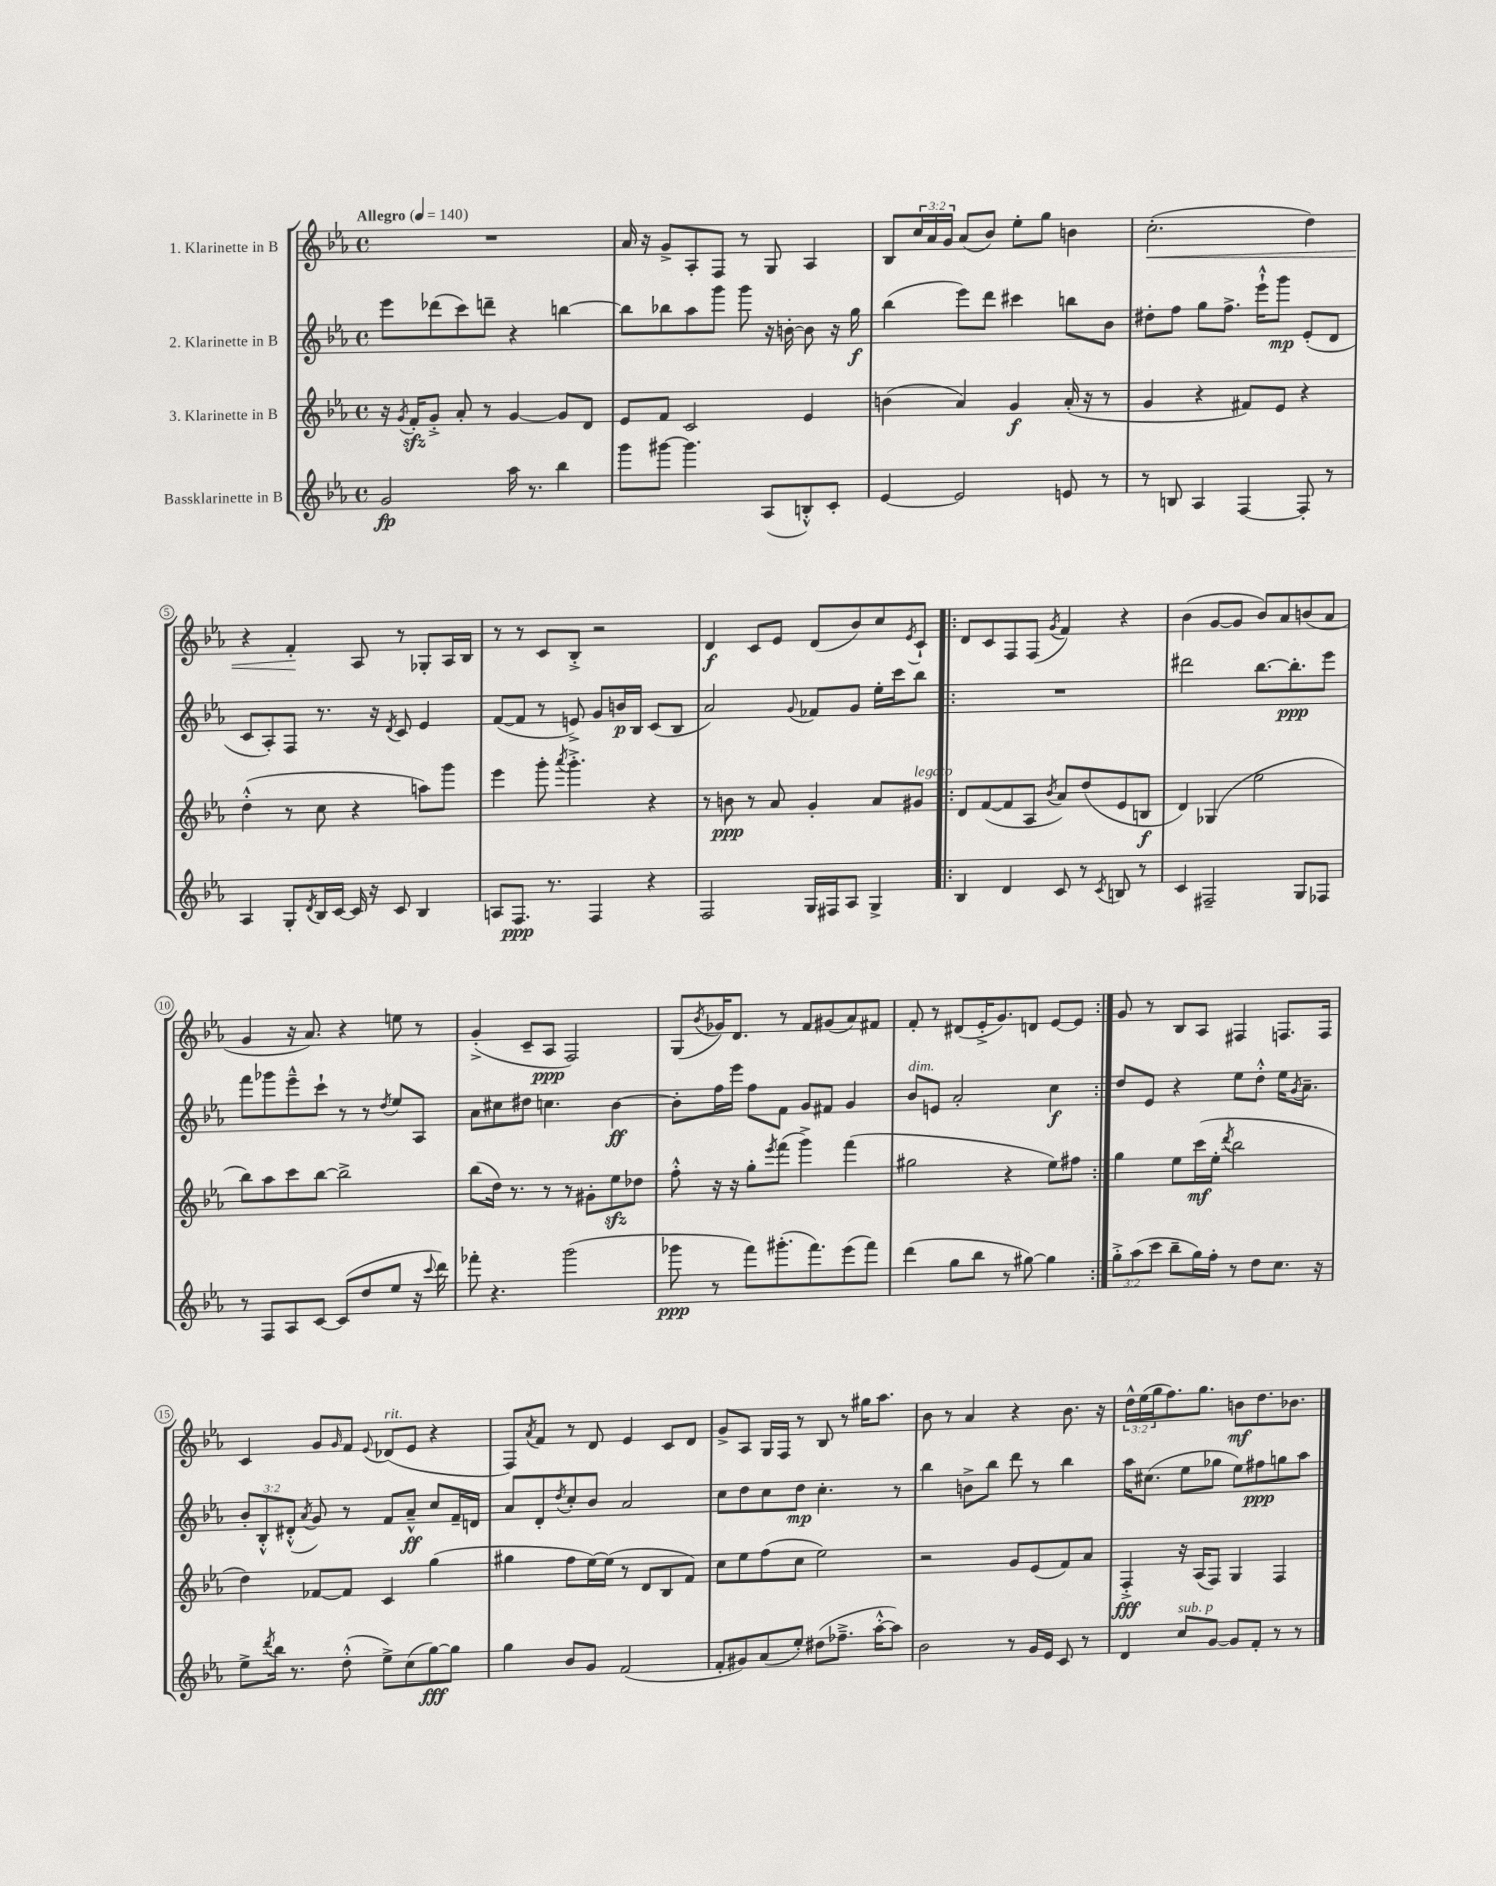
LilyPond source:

<<
\new StaffGroup <<
\new Staff = "s0" \with { instrumentName = "1. Klarinette in B" } {
    \clef treble \key ees \major \defaultTimeSignature \time 4/4 \override Staff.TupletNumber.text = #tuplet-number::calc-fraction-text \tempo "Allegro" 4 = 140
    R1 |
    aes'16 r16 g'8-> aes8-. f8 r8 g8 aes4 |
    bes8 \tuplet 3/2 { c''16 aes'16 g'16 } aes'8( bes'8) ees''8-. g''8 b'4 |
    c''2.-.\<( d''4) |
    r4 f'4-.\! aes8 r8 ges8-. aes16 bes16 |
    r8 r8 c'8 bes8-.-> r2 |
    d'4\f c'8 ees'8 d'8( bes'8) c''8 \acciaccatura { ees'8 } c'8-! |
    \repeat volta 2 { d'8 c'8 f8 f8( \acciaccatura { g'8 } f'4) r4 |
    bes'4( g'8~ g'8 bes'8) aes'8 b'8( aes'8 |
    g'4 r16 aes'8.) r4 e''8 r8 |
    g'4-.->( c'8-- aes8\ppp f2) |
    g8( \acciaccatura { bes'8 } ges'16) d'8. r8 f'8 gis'8( aes'8) fis'8 |
    f'8-. r8 dis'8( ees'16-.-> g'8.) d'8 ees'8~ ees'8 | }
    g'8 r8 bes8 aes8 fis4 f8. f16 |
    c'4 g'8 \grace { g'16 } f'8 \appoggiatura { ees'8 } des'8^\markup { \italic "rit." }( ees'8 r4 |
    f8) \acciaccatura { aes'8 } f'8 r8 d'8 ees'4 c'8 d'8 |
    g'8-> aes8 g16 f16 r8 bes8 r8 gis''16 aes''8. |
    bes'8 r8 aes'4 r4 bes'8. r16 |
    \tuplet 3/2 { d''16-^ ees''16( g''16 } f''8.) g''8. b'8\mf d''8. bes'8. \bar "|." |
}
\new Staff = "s1" \with { instrumentName = "2. Klarinette in B" } {
    \clef treble \key ees \major \defaultTimeSignature \time 4/4 \override Staff.TupletNumber.text = #tuplet-number::calc-fraction-text
    ees'''8 des'''8( c'''8) d'''8-- r4 b''4~ |
    b''8 bes''8 aes''8 g'''8 g'''8 r16 b'16~-. b'8 r16 g''16\f |
    bes''4( ees'''8) d'''8 cis'''4 b''8 bes'8 |
    dis''8-. f''8 g''8 f''8.-> ees'''16-!-^ g'''8\mp ees'8-.( d'8 |
    c'8 aes8-.) f8 r8. r16 \acciaccatura { d'8 } c'8 ees'4 |
    f'8~( f'8 r8 e'8->) g'8 b'16\p bes16 c'8( bes8 |
    aes'2) \appoggiatura { g'8 } fes'8 g'8 ees''16-. c'''16 bes''8 |
    \repeat volta 2 { R1 |
    dis'''2 bes''8.~ bes''8.-.\ppp ees'''8 |
    f'''8 ges'''8 ees'''8---^ c'''8-! r8 r8 \acciaccatura { d''8 } ees''8 aes8 |
    aes'8 cis''8 dis''8 c''4. bes'4~\ff |
    bes'8-. f''16 ees'''16 f''8 f'8 g'8 fis'8 g'4 |
    bes'8^\markup { \italic "dim." } e'8 aes'2-. c''4\f | }
    d''8 ees'8 r4 ees''8 d''8-.-^ ees''16 \acciaccatura { g'8 } aes'8.-- |
    \tuplet 3/2 { bes'8-. bes8-.-^ dis'8-.-^( } \acciaccatura { aes'8 } g'8) r8 f'8 aes'8---^\ff c''8 f'16-- d'16 |
    aes'8 d'8-. \acciaccatura { d''8 } c''8-. bes'8 aes'2 |
    c''8 d''8 c''8 d''8\mp c''4.-. r8 |
    bes''4 b'8-> bes''8 d'''8 r8 bes''4 |
    aes''16 cis''8.( ees''8 ges''8 ees''8) fis''8\ppp g''8 aes''8 \bar "|." |
}
\new Staff = "s2" \with { instrumentName = "3. Klarinette in B" } {
    \clef treble \key ees \major \defaultTimeSignature \time 4/4
    r16 \acciaccatura { g'8 } f'16-.\sfz g'8-.-> aes'8-. r8 g'4~ g'8 d'8 |
    ees'8 f'8 c'2 ees'4 |
    b'4( aes'4) g'4\f aes'16-.( r16 r8 |
    g'4 r4 fis'8) ees'8 r4 |
    d''4-.-^( r8 c''8 r4 a''8) g'''8 |
    ees'''4 g'''8-. \acciaccatura { aes'''8 } g'''4.-.-> r4 |
    r8 b'8\ppp r8 aes'8 g'4-. aes'8 gis'8^\markup { \italic "legato" } |
    \repeat volta 2 { d'8 f'8~( f'8 aes8 \acciaccatura { bes'8 } aes'8) d''8( ees'8 b8\f |
    d'4) ges4( ees''2 |
    bes''8) aes''8 c'''8 bes''8~ bes''2-> |
    bes''8( d''16) r8. r8 r8 gis'8-. ees''8\sfz des''8 |
    f''8-.-^ r16 r16 g''8-. \acciaccatura { ees'''8 } f'''8( g'''4->) f'''4( |
    gis''2 r4 ees''8) fis''8 | }
    g''4 ees''8 c'''16\mf( ees''16-. \acciaccatura { d'''8 } bes''2 |
    d''4) fes'8~ fes'8 c'4 g''4( |
    gis''4 f''8 ees''16~) ees''16( r8 d'8 bes8 f'8) |
    c''8 ees''8 f''8( c''8 ees''2) |
    r2 g'8 ees'8( f'8) aes'8 |
    f4-.->\fff r16 aes16( f8) g4 f4 \bar "|." |
}
\new Staff = "s3" \with { instrumentName = "Bassklarinette in B" } {
    \clef treble \key ees \major \defaultTimeSignature \time 4/4 \override Staff.TupletNumber.text = #tuplet-number::calc-fraction-text
    g'2\fp aes''16 r8. bes''4 |
    g'''8 gis'''8~ gis'''4. aes8( b8-.-^) c'8-. |
    ees'4~ ees'2 e'8 r8 |
    r8 b8 aes4 f4~ f8-. r8 |
    aes4 g8-. \acciaccatura { d'8 } bes16 c'16~ c'16 r16 c'8 bes4 |
    a8 f8.\ppp r8. f4 r4 |
    f2 g16 fis16 aes8 g4-> |
    \repeat volta 2 { bes4 d'4 c'8 r8 \acciaccatura { c'8 } b8 r8 |
    c'4 fis2-- g8 fes8 |
    r8 f8 aes8 c'8~ c'8( d''8 ees''8 r16 \appoggiatura { c'''8 } d'''16) |
    fes'''8-. r4. g'''2( |
    ges'''8\ppp r8 f'''8) gis'''8.-.( f'''8.) ees'''8( f'''8) |
    d'''4( g''8 bes''8 r8 gis''8~) gis''4 | }
    \tuplet 3/2 { g''8-.-> aes''8( c'''8 } bes''8-- g''16) f''16-. r8 d''8 c''8. r16 |
    ees''8-> \acciaccatura { d'''8 } bes''16 r8. d''8-.-^( ees''8->) c''8( g''8~\fff) g''8 |
    g''4 bes'8 g'8 f'2( |
    f'8-. gis'8) aes'8( ees''8-.) dis''8( fes''8.---> aes''16~-.-^ aes''8) |
    bes'2 r8 g'16 ees'16 c'8 r8 |
    d'4 c''8^\markup { \italic "sub. p" } g'8~ g'8 f'8-. r8 r8 \bar "|." |
}
>>
>>
\layout { \context { \Score \override BarNumber.stencil = #(make-stencil-circler 0.1 0.3 ly:text-interface::print) } }
